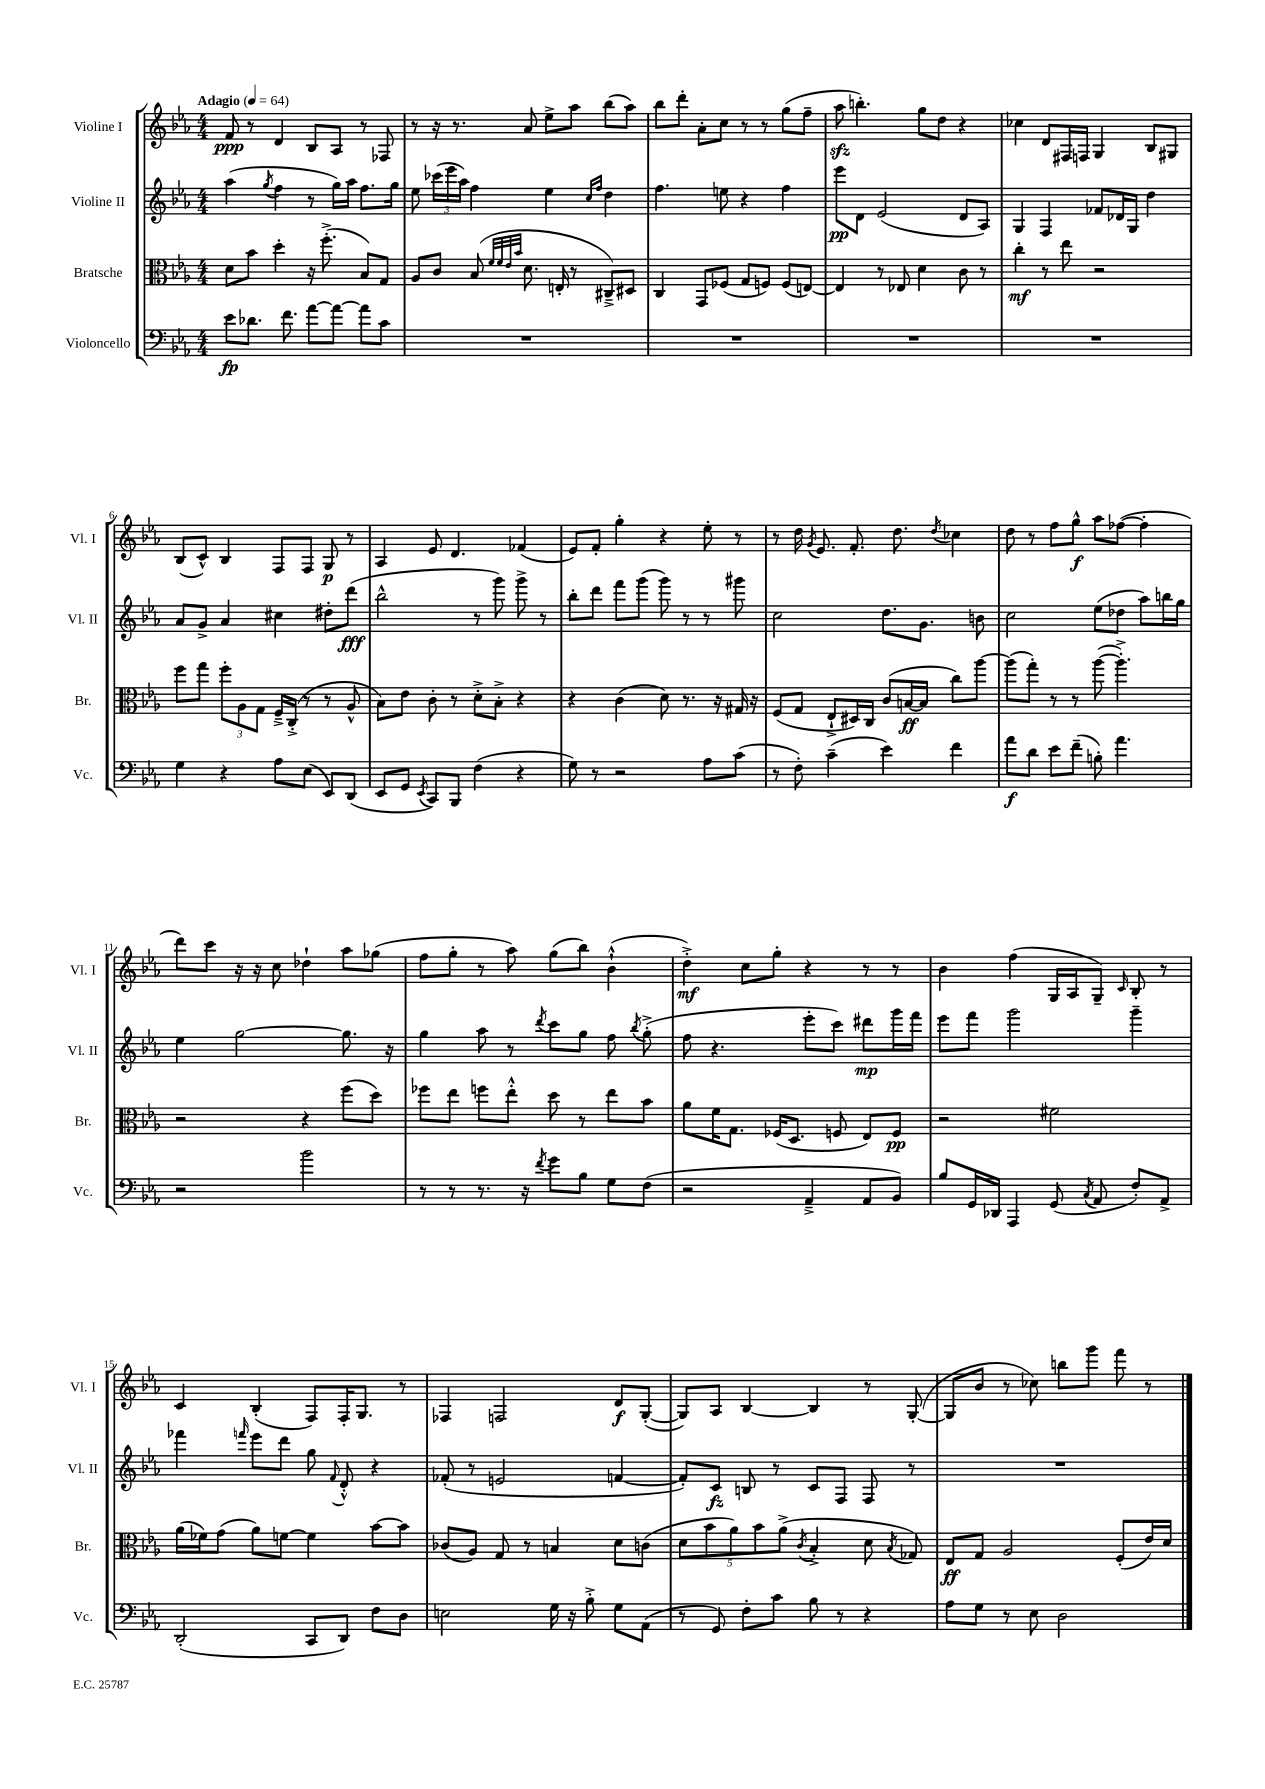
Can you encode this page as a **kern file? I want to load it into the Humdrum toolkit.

**kern	**kern	**kern	**kern
*staff4	*staff3	*staff2	*staff1
*clefF4	*clefC3	*clefG2	*clefG2
*k[b-e-a-]	*k[b-e-a-]	*k[b-e-a-]	*k[b-e-a-]
*M4/4	*M4/4	*M4/4	*M4/4
*MM64	*MM64	*MM64	*MM64
8e-	8d	(4aa-	8f
8.d-	8b-	.	8r
.	.	8qgg	.
.	4dd'	4ff	4d
8.f	.	.	.
[8a-	16r	8r	8B-
.	(8.ff'^	.	.
8a-_	.	16gg)	8A-
.	.	16aa-	.
8a-]	8B-)	8.ff	8r
8c	8G	.	8F-
.	.	16gg	.
=	=	=	=
1r	8A-	8ee-	8r
.	8c	(24ccc-	16r
.	.	24eee-	.
.	.	.	8.r
.	.	24aa-)	.
.	(8B-	4ff	.
.	32qqf	.	.
.	32qqf	.	.
.	32qqe-	.	.
.	32qqb-	.	.
.	8.d	.	8a-
.	.	4ee-	8ee-^
.	16E'	.	.
.	8r	.	8aa-
.	.	16qqcc	.
.	.	16qqff	.
.	8C#~^)	4dd	(8bb-
.	8D#	.	8aa-)
=	=	=	=
1r	4C	4.ff	8bb-
.	.	.	8ddd'
.	8GG	.	8a-'
.	(8F-	8ee	8cc
.	8G	4r	8r
.	8F)	.	8r
.	(8F	4ff	(8gg
.	[8E)	.	8ff~
=	=	=	=
1r	4E]	8eee-	8aa-
.	.	8d	4.bb')
.	8r	(2e-	.
.	8E-	.	.
.	4d	.	8gg
.	.	.	8dd
.	8c	8d	4r
.	8r	8A-)	.
=	=	=	=
1r	4cc'	4G	4cc-
.	8r	4F	8d
.	8ee-	.	16F#
.	.	.	16F
.	2r	8f-	4G
.	.	16d-	.
.	.	16G	.
.	.	4dd	8B-
.	.	.	8G#
=	=	=	=
4G	8ff	8a-	(8B-
.	8gg	8g^	8c^^)
4r	12ff'	4a-	4B-
.	12A-	.	.
.	12G	.	.
8A-	16F~^	4cc#	8F
.	(16C'^	.	.
(8E-	8r	.	8F
8EE-)	8r	8dd#'	8G
(8DD	8A-^^	(8ddd	8r
=	=	=	=
8EE-	8B-)	2bb-^^	4A-
8GG	8e-	.	.
8qEE-	.	.	.
8CC)	8c'	.	8e-
8BBB-	8r	.	4.d
(4F	8d'^	8r	.
.	8B-'^	8ggg)	.
4r	4r	8ggg^	(4f-
.	.	8r	.
=	=	=	=
8G)	4r	8bb-'	8e-)
8r	.	8ddd	8f'
2r	(4c	8fff	4gg'
.	.	(8ggg	.
.	8d)	8ggg)	4r
.	8.r	8r	.
8A-	.	8r	8ee-'
.	16r	.	.
(8c	16G#	8ggg#	8r
.	16r	.	.
=	=	=	=
8r	(8F	2cc	8r
8F')	8G	.	16dd
.	.	.	8qg
.	.	.	8.e-
(4c~	8E-`^	.	.
.	16D#)	.	8.f'
.	16C	.	.
4e-)	(8c	8.dd	.
.	.	.	8.dd
.	[16B	.	.
.	16B]	8.g	.
.	.	.	8qdd
4f	8cc)	.	4cc-
.	[8aa-	8b	.
=	=	=	=
8a-	(8aa-]	2cc	8dd
8d	8gg')	.	8r
8e-	8r	.	8ff
(8f~	8r	.	8gg^^
8B')	([8aa-	(8ee-	8aa-
4.a-	4.aa-'^])	8dd-	([8ff-
.	.	8aa-)	4ff-']
.	.	16bb	.
.	.	16gg	.
=	=	=	=
2r	2r	4ee-	8ddd)
.	.	.	8ccc
.	.	[2gg	16r
.	.	.	16r
.	.	.	8cc
2b-	4r	.	4dd-`
.	(8ff	8.gg]	8aa-
.	8dd)	.	(8gg-
.	.	16r	.
=	=	=	=
8r	8ff-	4gg	8ff
8r	8ee-	.	8gg'
8.r	8ff	8aa-	8r
.	8ee-'^^	8r	8aa-)
16r	.	.	.
8qf	.	8qddd	.
8g	8dd	8ccc	(8gg
8B-	8r	8gg	8bb-)
8G	8ee-	8ff	(4b-`^^
.	.	8qbb-	.
(8F	8b-	(8gg'^	.
=	=	=	=
2r	8a-	8ff	4dd'^)
.	16f	4.r	.
.	8.G	.	.
.	.	.	8cc
.	(16F-	.	8gg'
.	8.D	.	.
4AA-~^	.	8eee-'	4r
.	8F	8ccc)	.
8AA-	8E-)	8ddd#	8r
8BB-)	8F	16ggg	8r
.	.	16fff	.
=	=	=	=
8B-	2r	8eee-	4b-
16GG	.	8fff	.
16DD-	.	.	.
4AAA-	.	2ggg	(4ff
(8GG	2f#	.	16G
.	.	.	16A-
8qC	.	.	.
8AA-	.	.	8G~)
.	.	.	16qqc
8F')	.	4ggg~	8B-'
8AA-^	.	.	8r
=	=	=	=
(2DD'	(16a-	4fff-	4c
.	16f-)	.	.
.	(8g	.	.
.	.	16qqfff	.
.	8a-)	8eee-	(4B-'
.	[8f	8ddd	.
8CC	4f]	8gg	8F)
.	.	8qqf	.
8DD)	.	8d'^^	16F'
.	.	.	8.G
8F	[8b-	4r	.
8D	8b-]	.	8r
=	=	=	=
2E	(8c-	(8f-'	4F-
.	8A-)	8r	.
.	8G	2e	2F
.	8r	.	.
16G	4B	.	.
16r	.	.	.
8B-'^	.	.	.
8G	8d	[4f	8d
(8AA-	(8c	.	([8G'
=	=	=	=
8r	10d	8f'])	8G])
.	10b-	.	.
8GG)	.	8c	8A-
.	10a-)	.	.
8F'	.	8B	[4B-
.	10b-	.	.
8c	.	8r	.
.	(10a-^	.	.
.	8qc	.	.
8B-	4B-'^	8c	4B-]
8r	.	8F	.
4r	8d	8F	8r
.	8qB-	.	.
.	8G-)	8r	([8G'
=	=	=	=
8A-	8E-	1r	8G]
8G	8G	.	8b-
8r	2A-	.	8r
8E-	.	.	8cc-)
2D	.	.	8bb
.	.	.	8ggg
.	(8F'	.	8fff
.	16e-)	.	8r
.	16d	.	.
==	==	==	==
*-	*-	*-	*-
